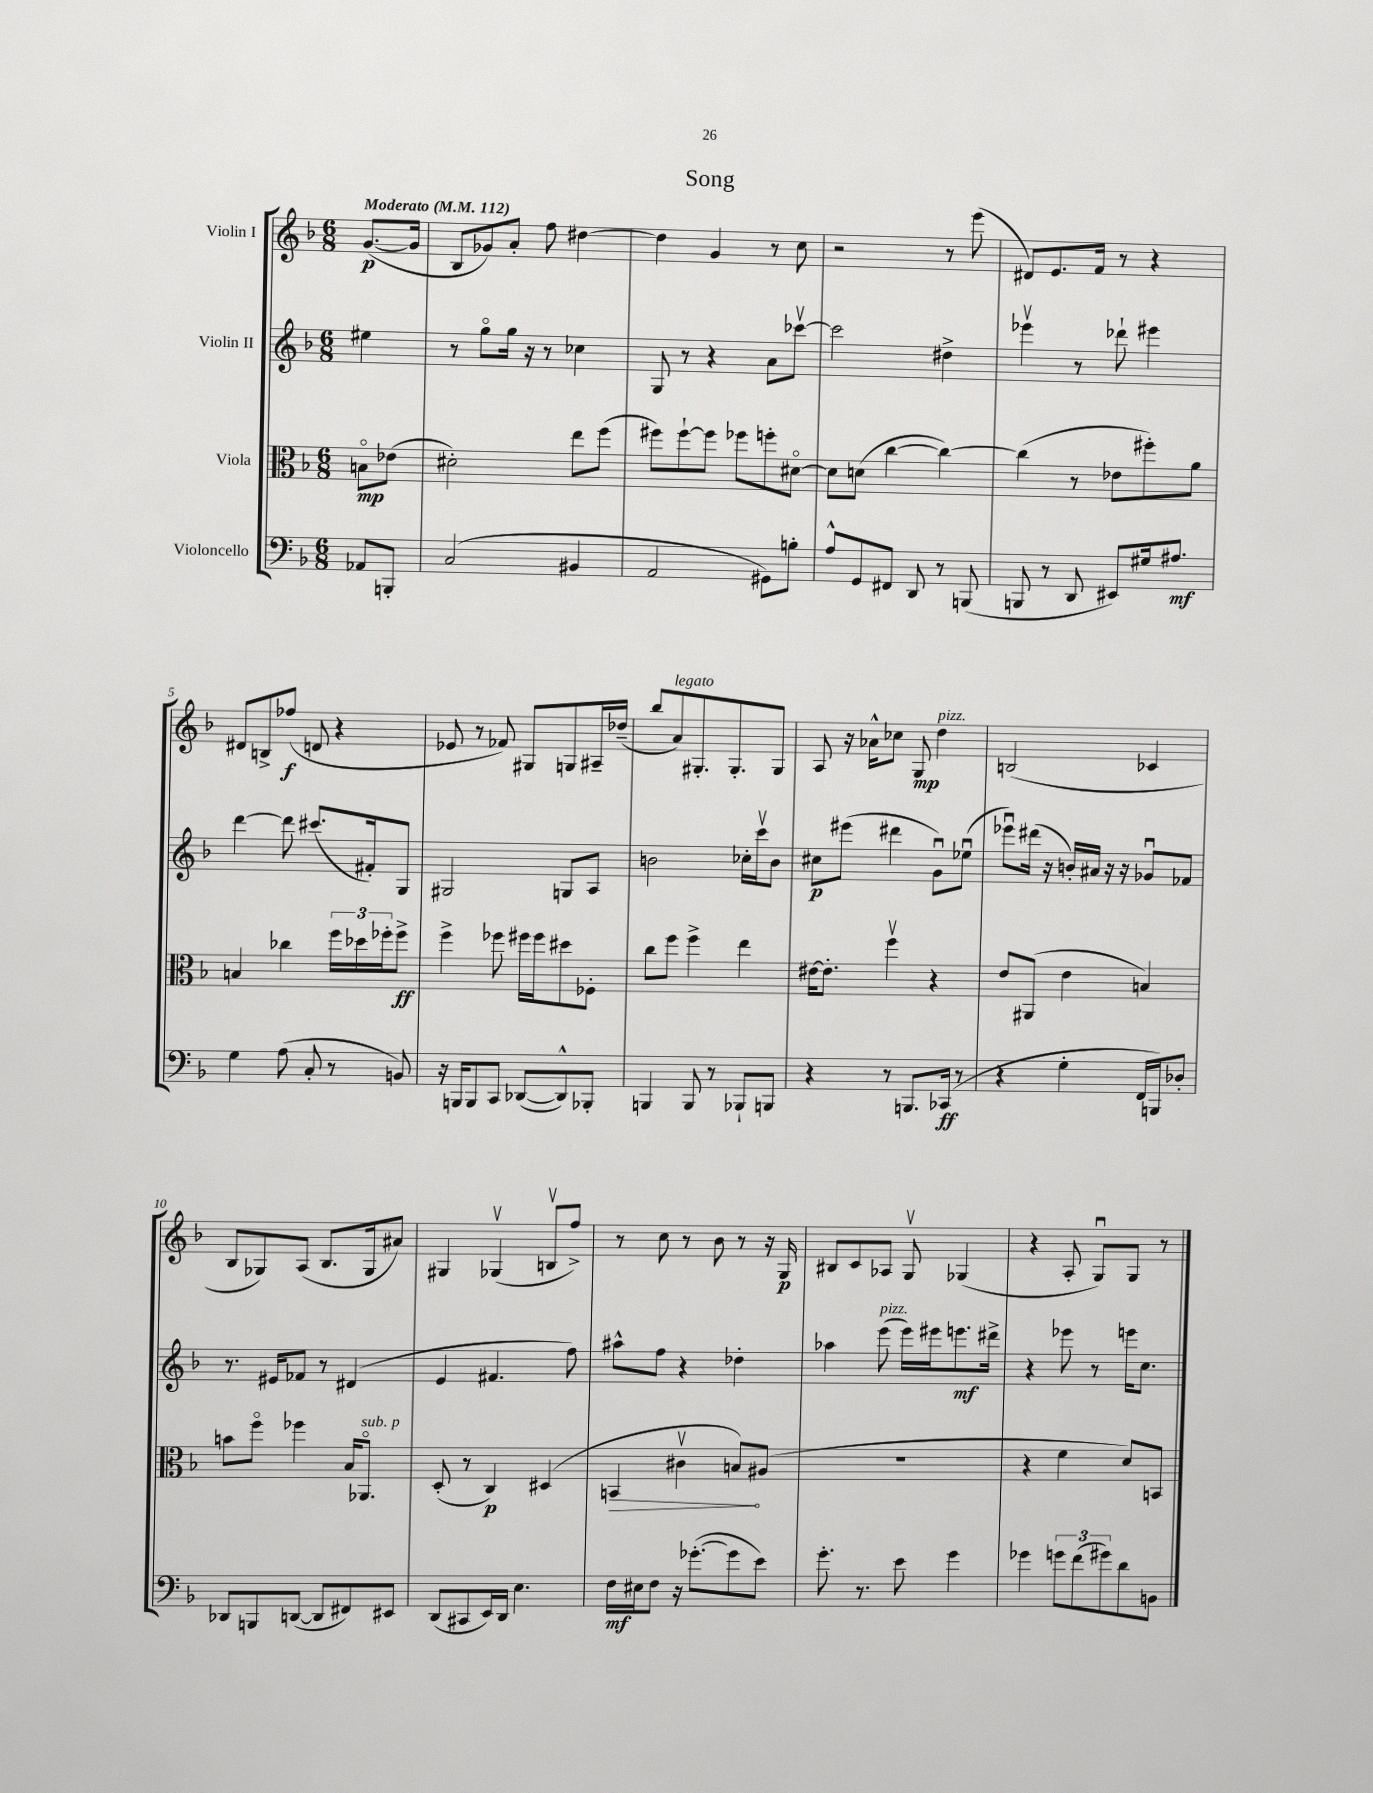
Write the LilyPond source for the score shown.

\header { title = "Song" }
<<
\new StaffGroup <<
\new Staff = "s0" \with { instrumentName = "Violin I" } {
    \clef treble \key f \major \numericTimeSignature \time 6/8 \partial 4 \tempo "Moderato" 4 = 112
    g'8.~\p( g'16 |
    bes8 ges'8) a'8-. f''8 dis''4~ |
    dis''4 g'4 r8 c''8 |
    r2 r8 e'''8( |
    dis'8) e'8. f'16 r8 r4 |
    dis'8 b8-> fes''8\f( d'8 r4 |
    ees'8 r8 fes'8) gis8 g8 ais16-- des''16--( |
    bes''8 a'8^\markup { \italic "legato" }) gis8.-. gis8.-. gis8 |
    a8 r16 aes'16-^ ces''8 g8\mp d''4^\markup { \italic "pizz." } |
    b2( ces'4 |
    bes8 ges8) a8( bes8. ges16 ais'8) |
    gis4 ges4\upbow( b8\upbow f''8->) |
    r8 c''8 r8 bes'8 r8 r16 g16\p |
    bis8 c'8 aes8 g8\upbow ges4( |
    r4 a8-. g8\downbow) g8 r8 \bar "|." |
}
\new Staff = "s1" \with { instrumentName = "Violin II" } {
    \clef treble \key f \major \numericTimeSignature \time 6/8 \partial 4
    eis''4 |
    r8 g''8\flageolet g''16 r16 r8 ces''4 |
    g8 r8 r4 a'8 ces'''8~\upbow |
    ces'''2 dis''4-> |
    ees'''4\upbow r8 des'''8-! eis'''4 |
    d'''4~ d'''8 cis'''8.( fis'16-.) g8 |
    gis2 g8 a8 |
    b'2 ces''16-. c'''16\upbow b'8 |
    cis''8\p eis'''8( dis'''4 g'8\downbow) ees''8\downbow( |
    ees'''8\downbow) dis'''16( r16 b'16-.) ais'16 r16 r16 ges'8\downbow fes'8 |
    r8. eis'16 fes'8 r8 dis'4( |
    e'4 fis'4. f''8) |
    ais''8-^ f''8 r4 des''4-. |
    aes''4 e'''8^\markup { \italic "pizz." }( e'''16) eis'''16 e'''8.\mf dis'''16-> |
    r4 ees'''8 r8 e'''16 c''8. \bar "|." |
}
\new Staff = "s2" \with { instrumentName = "Viola" } {
    \clef alto \key f \major \numericTimeSignature \time 6/8 \partial 4
    b8\flageolet\mp ees'8( |
    dis'2-.) e''8 f''8( |
    fis''8) fis''8~-! fis''8 fes''8 f''8-. dis'8~\flageolet |
    dis'8 d'8( c''4~ c''4~) |
    c''4( r8 ees'8 fis''8-.) a'8 |
    b4 ces''4 \tuplet 3/2 { f''16 des''16 fes''16-. } fes''8->\ff |
    f''4-> fes''8 fis''16 fis''16 dis''8 fes8-. |
    c''8 f''8 f''4-> e''4 |
    eis'16~ eis'8.-. f''4\upbow r4 |
    e'8 ais,8( e'4 b4) |
    b'8 f''8\flageolet fes''4 bes16 aes,8.\flageolet^\markup { \italic "sub. p" } |
    d8-.( r8 c4\p) dis4( |
    \once \override Hairpin.circled-tip = ##t b,4\> cis'4\upbow b8\!) ais8( |
    R2. |
    r4 f'4 d'8) b,8 \bar "|." |
}
\new Staff = "s3" \with { instrumentName = "Violoncello" } {
    \clef bass \key f \major \numericTimeSignature \time 6/8 \partial 4
    aes,8 b,,8-. |
    c2( bis,4 |
    a,2 gis,8) b8-. |
    a8-^ g,8 fis,8 d,8 r8 b,,8( |
    b,,8 r8 d,8 eis,8) gis16 ais8.\mf |
    g4 a8( c8-. r8 b,8) |
    r16 b,,16 b,,8 c,8 des,8~( des,8-^) bes,,8-. |
    b,,4 b,,8 r8 bes,,8-! b,,8 |
    r4 r8 b,,8. ces,16\ff( r8 |
    r4 g4-. f,16 b,,16) des8-. |
    des,8 b,,8 d,8~( d,8 fis,8) eis,8 |
    d,8( cis,8 e,16) d,16 e4. |
    f16\mf eis16 f8 r16 ges'8.~-.( ges'8 e'8) |
    g'8.-. r8. e'8 g'4 |
    ges'4 \tuplet 3/2 { g'8 f'8( gis'8) } d'8 b,8 \bar "|." |
}
>>
>>
